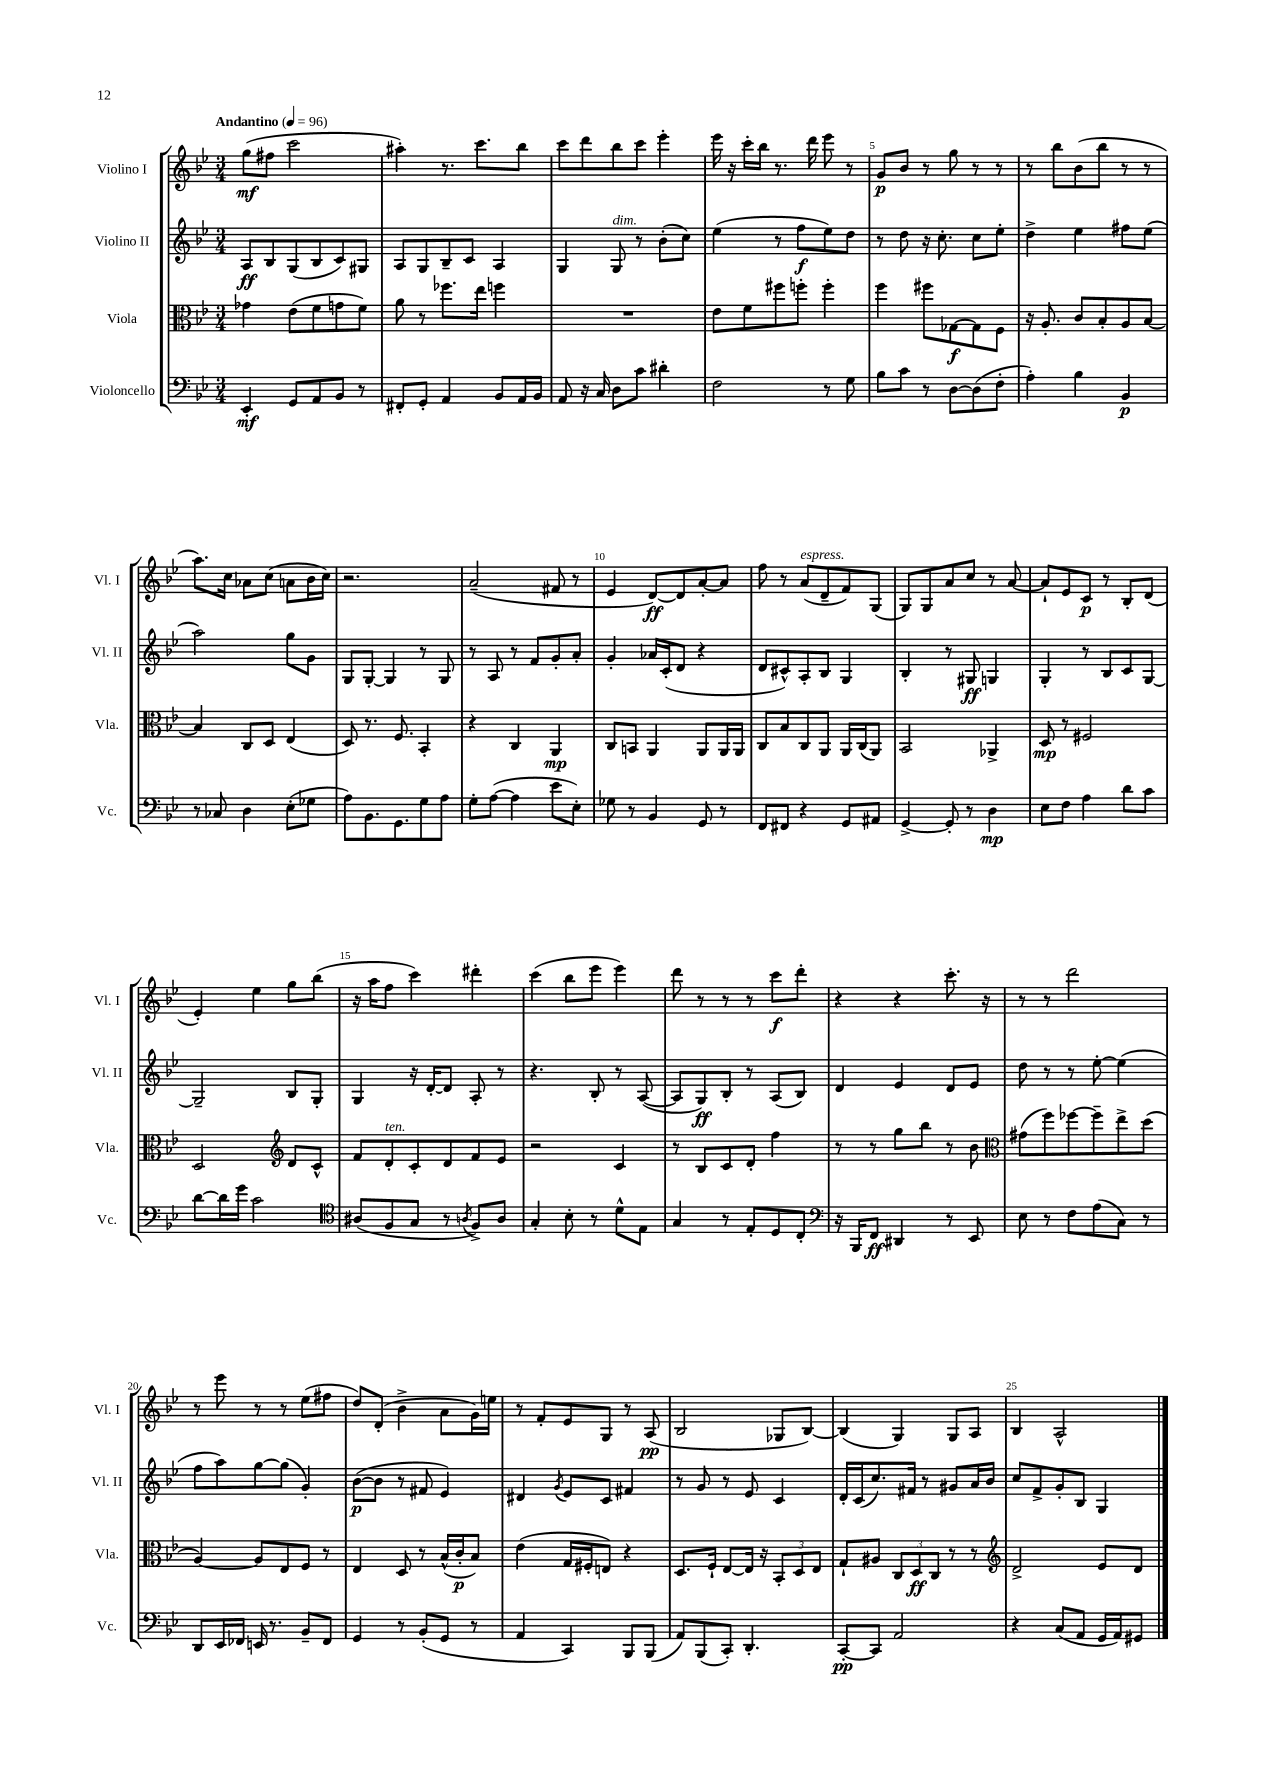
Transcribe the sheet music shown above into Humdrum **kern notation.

**kern	**kern	**kern	**kern
*staff4	*staff3	*staff2	*staff1
*clefF4	*clefC3	*clefG2	*clefG2
*k[b-e-]	*k[b-e-]	*k[b-e-]	*k[b-e-]
*M3/4	*M3/4	*M3/4	*M3/4
*MM96	*MM96	*MM96	*MM96
4EE-'	4g-	8A	(8gg
.	.	8B-	8ff#
8GG	(8e-	(8G	2ccc
8AA	8f	8B-	.
8BB-	8g	8c)	.
8r	8f)	8G#	.
=	=	=	=
8FF#'	8a	8A	4aa#')
8GG'	8r	8G	.
4AA	8.ff-	8B-~	8.r
.	.	8c	.
.	16ee-	.	8.ccc
8BB-	4ff	4A	.
16AA	.	.	8bb-
16BB-	.	.	.
=	=	=	=
8AA	2.r	4G	8ccc
16r	.	.	8ddd
16C	.	.	.
8D	.	8G	8bb-
8c	.	8r	8ccc
4d#'	.	(8b-'	4eee-'
.	.	8cc)	.
=	=	=	=
2F	8e-	(4ee-	16eee-
.	.	.	16r
.	8f	.	16ccc'
.	.	.	16bb-
.	8ff#	8r	8.r
.	8ff'	8ff	.
.	.	.	16ddd
8r	4ff'	8ee-)	8eee-
8G	.	8dd	8r
=	=	=	=
8B-	4ff	8r	8g
8c	.	8dd	8b-
8r	8ff#	16r	8r
.	.	8.cc'	.
[8D	[8G-	.	8gg
(8D]	8G-]	8cc	8r
8F'	8F	8ee-'	8r
=	=	=	=
4A')	16r	4dd^	8r
.	8.A'	.	.
.	.	.	8bb-
4B-	8c	4ee-	(8b-
.	8B-'	.	8bb-
4BB-	8A	8ff#	8r
.	[8B-	(8ee-	8r
=	=	=	=
8r	4B-]	2aa)	8.aa)
8C-	.	.	.
.	.	.	16cc
4D	8C	.	8a-
.	8D	.	(8cc
(8E-'	(4E-	8gg	8a
8G-	.	8g	16b-
.	.	.	16cc)
=	=	=	=
8A)	8D)	8G	2.r
8.BB-	8.r	[8G'	.
.	.	4G]	.
8.GG	8.F	.	.
8G	4BB-'	8r	.
8A	.	8G	.
=	=	=	=
8G'	4r	8r	(2a~
([8A	.	8A	.
4A]	4C	8r	.
.	.	8f	.
8e-	4AA	8g'	8f#
8E-')	.	8a'	8r
=	=	=	=
8G-	8C	4g'	4e-
8r	8BB	.	.
4BB-	4AA	16a-	[8d)
.	.	(16c'	.
.	.	8d	8d]
8GG	8AA	4r	[8a'
8r	16AA	.	8a]
.	16AA	.	.
=	=	=	=
8FF	8C	8d	8ff
8FF#	8B-	8c#^^)	8r
4r	8C	8A'	(8a
.	8AA	8B-	8d~
8GG	16AA	4G	8f)
.	(16C	.	.
8AA#	8AA)	.	(8G
=	=	=	=
[4GG^	2BB-	4B-'	8G)
.	.	.	8G
8GG']	.	8r	8a
8r	.	8G#	8cc
4D	4AA-^	4G	8r
.	.	.	[8a
=	=	=	=
8E-	8D	4G'	8a`]
8F	8r	.	8e-
4A	2F#	8r	8c
.	.	8B-	8r
8d	.	8c	8B-'
8c	.	[8G	(8d
=	=	=	=
[8d	2D	2G~]	4e-')
16d]	.	.	.
16g	.	.	.
2c	.	.	4ee-
*	*clefG2	*	*
.	8d	8B-	8gg
.	8c^^	8G'	(8bb-
=	=	=	=
*clefC4	*	*	*
(8A#	8f	4G	16r
.	.	.	16aa
8F	8d'	.	8ff
8G	8c'	16r	4ccc)
.	.	[16d'	.
8r	8d	8d]	.
8qA	.	.	.
8F^)	8f	8A'	4ddd#'
8A	8e-	8r	.
=	=	=	=
4G'	2r	4.r	(4ccc
8B-'	.	.	8bb-
8r	.	8B-'	8eee-
8d^^	4c	8r	4eee-)
8E-	.	([8A	.
=	=	=	=
4G	8r	8A]	8ddd
.	8B-	8G)	8r
8r	8c	8B-'	8r
8E-'	8d'	8r	8r
8D	4ff	(8A	8ccc
8C'	.	8B-)	8ddd'
=	=	=	=
*clefF4	*	*	*
16r	8r	4d	4r
16BBB-	.	.	.
8FF	8r	.	.
4DD#	8gg	4e-	4r
.	8bb-	.	.
8r	8r	8d	8.ccc'
8EE-	8b-	8e-	.
.	.	.	16r
=	=	=	=
*	*clefC3	*	*
8E-	(8g#	8dd	8r
8r	8ff)	8r	8r
8F	[8ff-	8r	2ddd
(8A	8ff-~]	[8ee-'	.
8C)	8ee-^	(4ee-]	.
8r	(8dd	.	.
=	=	=	=
8DD	[4A)	8ff	8r
16EE-	.	8aa)	8eee-
16FF-	.	.	.
16EE	8A]	[8gg	8r
8.r	.	.	.
.	8E-	(8gg]	8r
8BB-~	8F	4g')	(8ee-
8FF-	8r	.	8ff#
=	=	=	=
4GG	4E-	([8b-	8dd)
.	.	8b-]	(8d'
8r	8D	8r	4b-^
(8BB-'	8r	8f#	.
8GG	(16B-^^	4e-)	8a
.	16c'	.	.
8r	8B-)	.	16g)
.	.	.	16ee
=	=	=	=
4AA	(4e-	4d#	8r
.	.	.	8f'
.	.	8qg	.
4CC)	16G	8e-	8e-
.	16F#'	.	.
.	8E)	8c	8G
8BBB-	4r	4f#	8r
(8BBB-	.	.	(8A
=	=	=	=
8AA)	8.D	8r	2B-
(8BBB-	.	8g	.
.	16F`	.	.
8CC')	[8E-	8r	.
4.DD'	16E-]	8e-	.
.	16r	.	.
.	12BB-'	4c	8G-
.	12D	.	.
.	.	.	[8B-)
.	12E-	.	.
=	=	=	=
[8CC'	8G`	16d'	(4B-]
.	.	(16c	.
8CC]	8A#	8.cc)	.
2AA	12C	.	4G)
.	.	16f#	.
.	12D	.	.
.	.	8r	.
.	12C	.	.
.	8r	8g#	8G
.	8r	16a	8A
.	.	16b-	.
=	=	=	=
*	*clefG2	*	*
4r	2d^	8cc	4B-
.	.	8f^	.
(8C	.	8g'	2A^^
8AA	.	8B-	.
16GG	8e-	4G	.
16AA)	.	.	.
8GG#	8d	.	.
==	==	==	==
*-	*-	*-	*-
